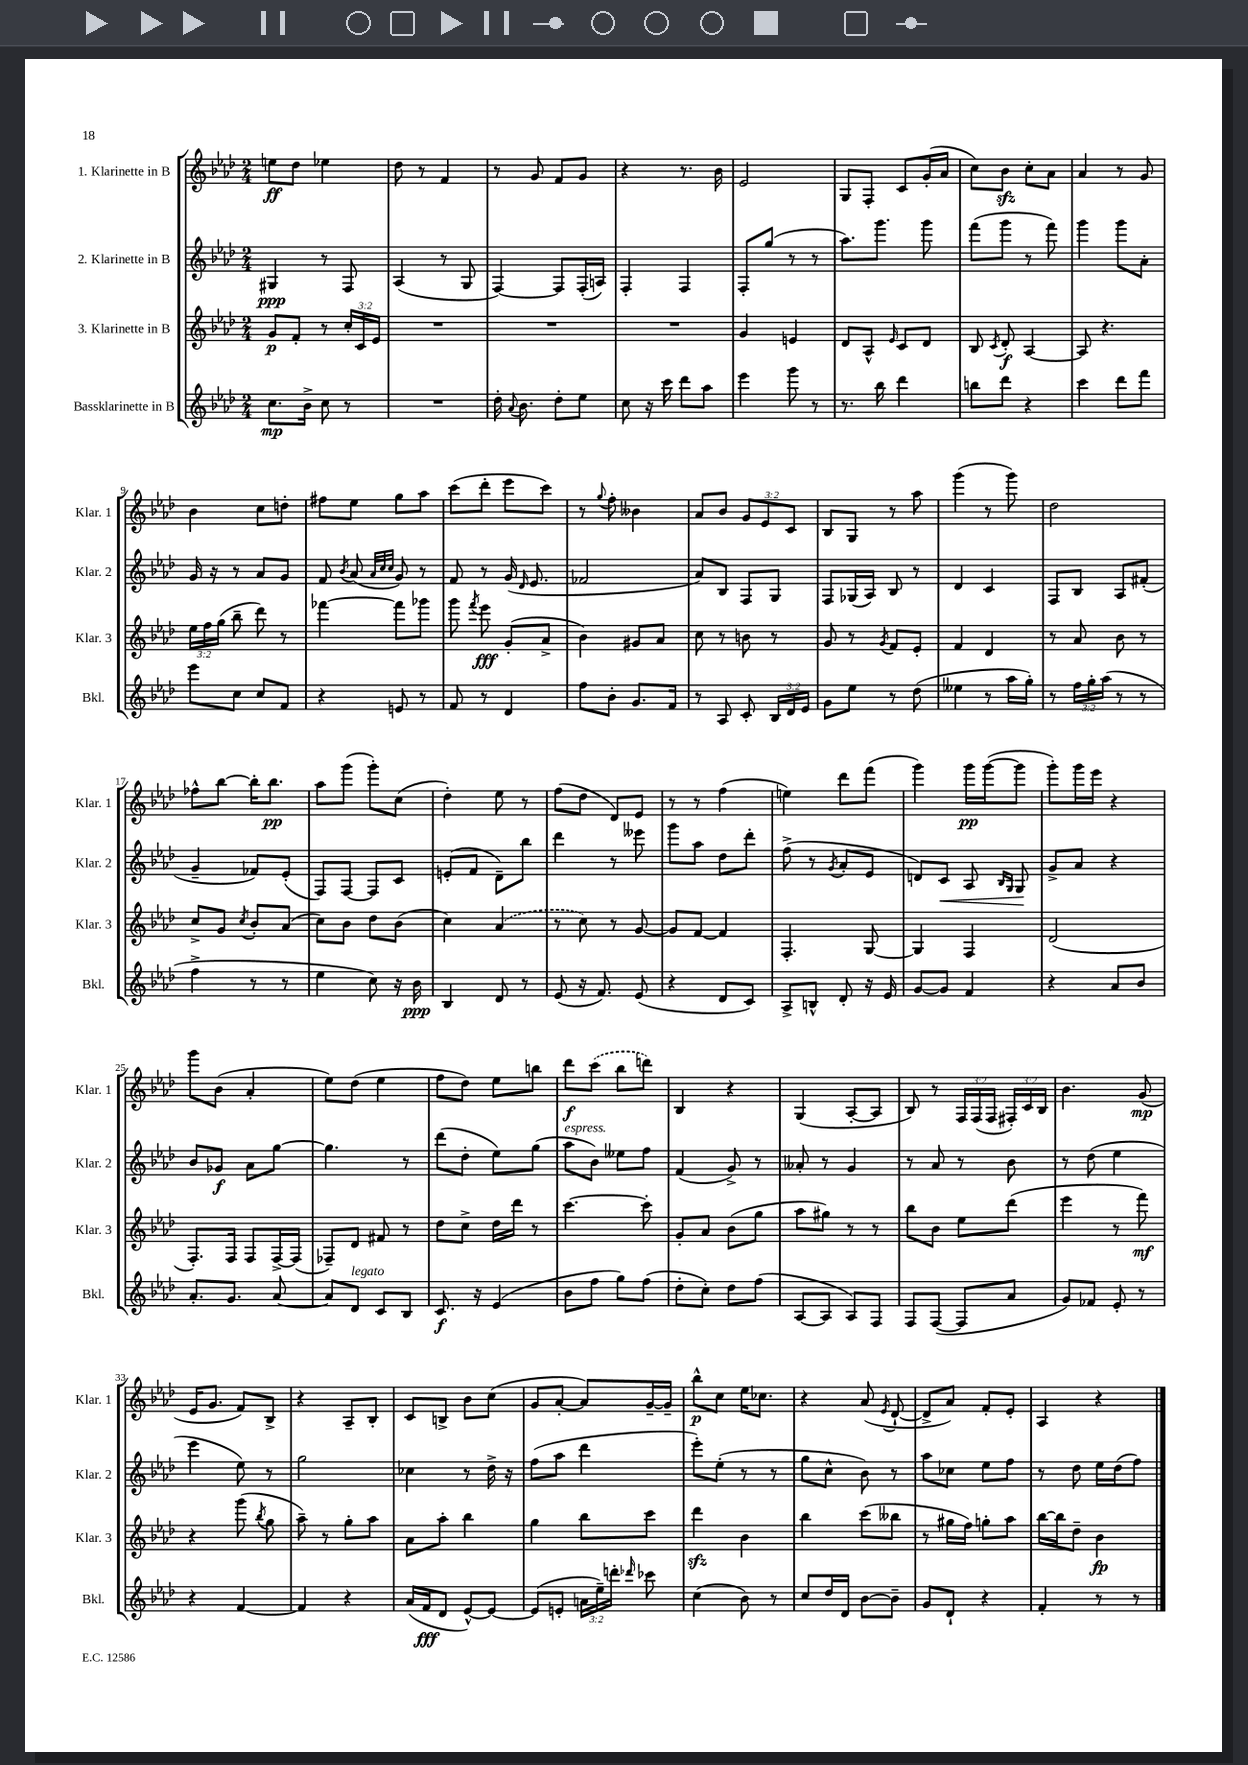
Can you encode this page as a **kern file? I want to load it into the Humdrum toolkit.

**kern	**kern	**kern	**kern
*staff4	*staff3	*staff2	*staff1
*clefG2	*clefG2	*clefG2	*clefG2
*k[b-e-a-d-]	*k[b-e-a-d-]	*k[b-e-a-d-]	*k[b-e-a-d-]
*M2/4	*M2/4	*M2/4	*M2/4
8.cc	8g	4G#	8ee
.	8f'	.	8dd-
16b-^	.	.	.
8cc	8r	8r	4ee-
8r	24cc'	8F	.
.	24c	.	.
.	24e-	.	.
=	=	=	=
2r	2r	(4A-	8dd-
.	.	.	8r
.	.	8r	4f
.	.	8G	.
=	=	=	=
16dd-'	2r	[4F)	8r
8qqa-	.	.	.
8.b-	.	.	.
.	.	.	8g
8dd-'	.	8F]	8f
8ee-	.	(16F'	8g
.	.	16A)	.
=	=	=	=
8cc	2r	4F'	4r
16r	.	.	.
16ccc	.	.	.
8ddd-	.	4F	8.r
8aa-	.	.	.
.	.	.	16b-
=	=	=	=
4eee-	4g	8F'	2e-
.	.	(8gg	.
8ggg	4e	8r	.
8r	.	8r	.
=	=	=	=
8.r	8d-	8.aa-)	8G
.	8A-^^	.	8F'
16bb-	.	8.ggg	.
.	16qqe-	.	.
4ddd-	8c	.	8c
.	8d-	8ggg	(16g'
.	.	.	16a-
=	=	=	=
8bb	8B-	(8fff	8cc)
.	8qc	.	.
8ddd-	8d-'	8ggg	8b-
4r	[4A-	8r	8cc'
.	.	8fff)	8a-
=	=	=	=
4ccc	8A-]	4ggg	4a-
.	4.r	.	.
8ddd-	.	8ggg	8r
8fff	.	8a-'	8g
=	=	=	=
8eee-	24ee-	16g	4b-
.	24ff	.	.
.	.	16r	.
.	(24gg	.	.
8cc	8bb-~	8r	.
8cc	8ddd-)	8a-	8cc
8f	8r	8g	8dd'
=	=	=	=
4r	[4fff-	8f	8ff#
.	.	8qb-	.
.	.	(8a-	8ee-
.	.	32qqa-	.
.	.	32qqcc	.
.	.	32qqcc	.
8e	8fff-]	8g)	8gg
8r	8ggg-	8r	8aa-
=	=	=	=
8f	8ggg	8f	(8ccc
.	8qfff	.	.
8r	8eee-	8r	8ddd-'
4d-	(8g'	(16g	8eee-
.	.	16qqd-	.
.	.	8.e-	.
.	8a-^	.	8ccc)
=	=	=	=
8ff	4b-)	2f-	8r
.	.	.	8qqgg
8b-'	.	.	8ff'
8.g	8g#	.	4b--
.	8a-	.	.
16f	.	.	.
=	=	=	=
8r	8cc	8a-)	8a-
8A-	8r	8B-	8b-
8c'	8b	8F	12g
.	.	.	12e-
24B-	8r	8G	.
24d-	.	.	12c
24e-	.	.	.
=	=	=	=
8g	8g	8F	8B-
8ee-	8r	(16G-	8G
.	.	16A-)	.
.	8qg	.	.
8r	8f	8B-	8r
(8dd-	8e-'	8r	8aa-
=	=	=	=
4ee--	4f	4d-	(4ggg
8r	4d-	4c	8r
16aa-	.	.	8ggg)
16gg')	.	.	.
=	=	=	=
8r	8r	8F	2dd-
24ff	8a-	8B-	.
24gg'	.	.	.
(24aa-	.	.	.
8r	8b-	8A-	.
8r	8r	(8f#'	.
=	=	=	=
4ff^	8cc^	4g~	8ff-^^
.	8g	.	[8bb-
.	8qcc	.	.
8r	8b-'	8f-)	16bb-']
.	.	.	8.bb-
8r	(8a-	(8e-'	.
=	=	=	=
4ee-	8cc)	8F)	8aa-
.	8b-	[8F	(8ggg
8cc)	8dd-	8F]	8ggg')
16r	(8b-	8c	(8cc
16b-	.	.	.
=	=	=	=
4B-	4cc)	(8e'	4dd-')
.	.	8f	.
8d-	(4a-	8d-~)	8ee-
8r	.	8bb-	8r
=	=	=	=
(8e-	8r	4ddd-	(8ff
16r	8cc)	.	8dd-
8.f)	.	.	.
.	8r	8r	8d-)
(8e-	[8g	8eee--	8e-
=	=	=	=
4r	8g]	8ggg	8r
.	[8f	8aa-	8r
8d-	4f]	8dd-	(4ff
8c)	.	8ddd-'	.
=	=	=	=
8A-^	4.F'	(8ff^	4ee)
8B^^	.	8r	.
.	.	8qg	.
8d-'	.	8a-'	8ddd-
16r	[8G	8e-	(8fff
16e-	.	.	.
=	=	=	=
[8g	4G]	8d)	4ggg)
8g]	.	8c	.
4f	4F	8A-	16ggg
.	.	.	([16ggg
.	.	16qqB-	.
.	.	16qqG	.
.	.	8G	8ggg]
=	=	=	=
4r	(2d-	8g^	8ggg')
.	.	8a-	16ggg
.	.	.	16eee-
8a-	.	4r	4r
8b-	.	.	.
=	=	=	=
8.a-'	8.F')	8b-	8ggg
.	.	8g-	(8b-
8.g	16F	.	.
.	8F	8a-	4a-'
[8a-	[16F^	[8gg	.
.	(16F]	.	.
=	=	=	=
8a-]	8F-~)	4.gg]	8ee-)
8d-	8d-	.	(8dd-
8c	8f#	.	4ee-
8B-	8r	8r	.
=	=	=	=
8.c	8dd-	(8ddd-	8ff
.	8cc^	8dd-'	8dd-)
16r	.	.	.
(4e-	16dd-	8ee-)	8ee-
.	16ddd-	.	.
.	8r	(8gg	8bb
=	=	=	=
8b-	[4.ccc	8aa-	8ddd-
8ff	.	8b-)	(8ccc
8gg)	.	8ee--	8bb-
(8ff	8ccc']	8ff	8ddd)
=	=	=	=
8dd-'	8g'	(4f	4B-
8cc')	8a-	.	.
8dd-	(8b-	8g^)	4r
(8ff	8gg	8r	.
=	=	=	=
[8A-	8aa-	8a--'	(4G
8A-]	8gg#)	8r	.
8A-)	8r	4g	[8A-'
8F	8r	.	8A-]
=	=	=	=
8F	8bb-	8r	8B-)
([8F	8b-	8a-	8r
8F]	8ee-	8r	24F
.	.	.	(24F
.	.	.	24F
8a-	(8ddd-	8b-	24F#')
.	.	.	24c
.	.	.	24B-
=	=	=	=
8g)	4eee-	8r	4.b-
8f-	.	(8dd-	.
8e-'	8r	4ee-	.
8r	8fff)	.	(8g
=	=	=	=
4r	4r	4eee-	16e-
.	.	.	8.g
[4f	(8ggg	8ee-)	8f)
.	8qbb-	.	.
.	8gg	8r	8B-^
=	=	=	=
4f]	8aa-~)	2gg	4r
.	8r	.	.
4r	8gg'	.	8A-~
.	8aa-	.	8B-'
=	=	=	=
(16a-	8a-	4cc-	8c
16f	.	.	.
8d-	8aa-'	.	8B^
[8e-^^)	4bb-	8r	8b-
8e-_	.	16dd-^	(8cc
.	.	16r	.
=	=	=	=
(8e-]	4gg	(8ff	8g
8e'	.	8aa-	[8a-'
24a	8bb-	4ddd-	8a-])
24ee-~)	.	.	.
24ddd'	.	.	.
16qqddd-	.	.	.
8ccc-	8ccc	.	[16g~
.	.	.	16g~]
=	=	=	=
(4cc	4ddd-	8eee-')	8bb-^^
.	.	(8ee-'	8cc
8b-)	4b-	8r	16ee-
.	.	.	8.cc-
8r	.	8r	.
=	=	=	=
8cc	4bb-	8gg	4r
16dd-	.	8cc^^	.
16d-	.	.	.
[8b-	(8ccc	8b-)	(8a-
.	.	.	8qe-
8b-~]	8bb--	8r	[8d-`
=	=	=	=
8g	8r	8aa-	8d-^]
8d-`	16gg#	8cc-	8a-)
.	16ff)	.	.
4r	8gg'	8ee-	8f'
.	8aa-	8ff	8e-'
=	=	=	=
4f'	[16bb-	8r	4A-
.	16bb-]	.	.
.	8dd-~	8dd-	.
8r	4b-	16ee-	4r
.	.	(16dd-	.
8r	.	8ff)	.
==	==	==	==
*-	*-	*-	*-
